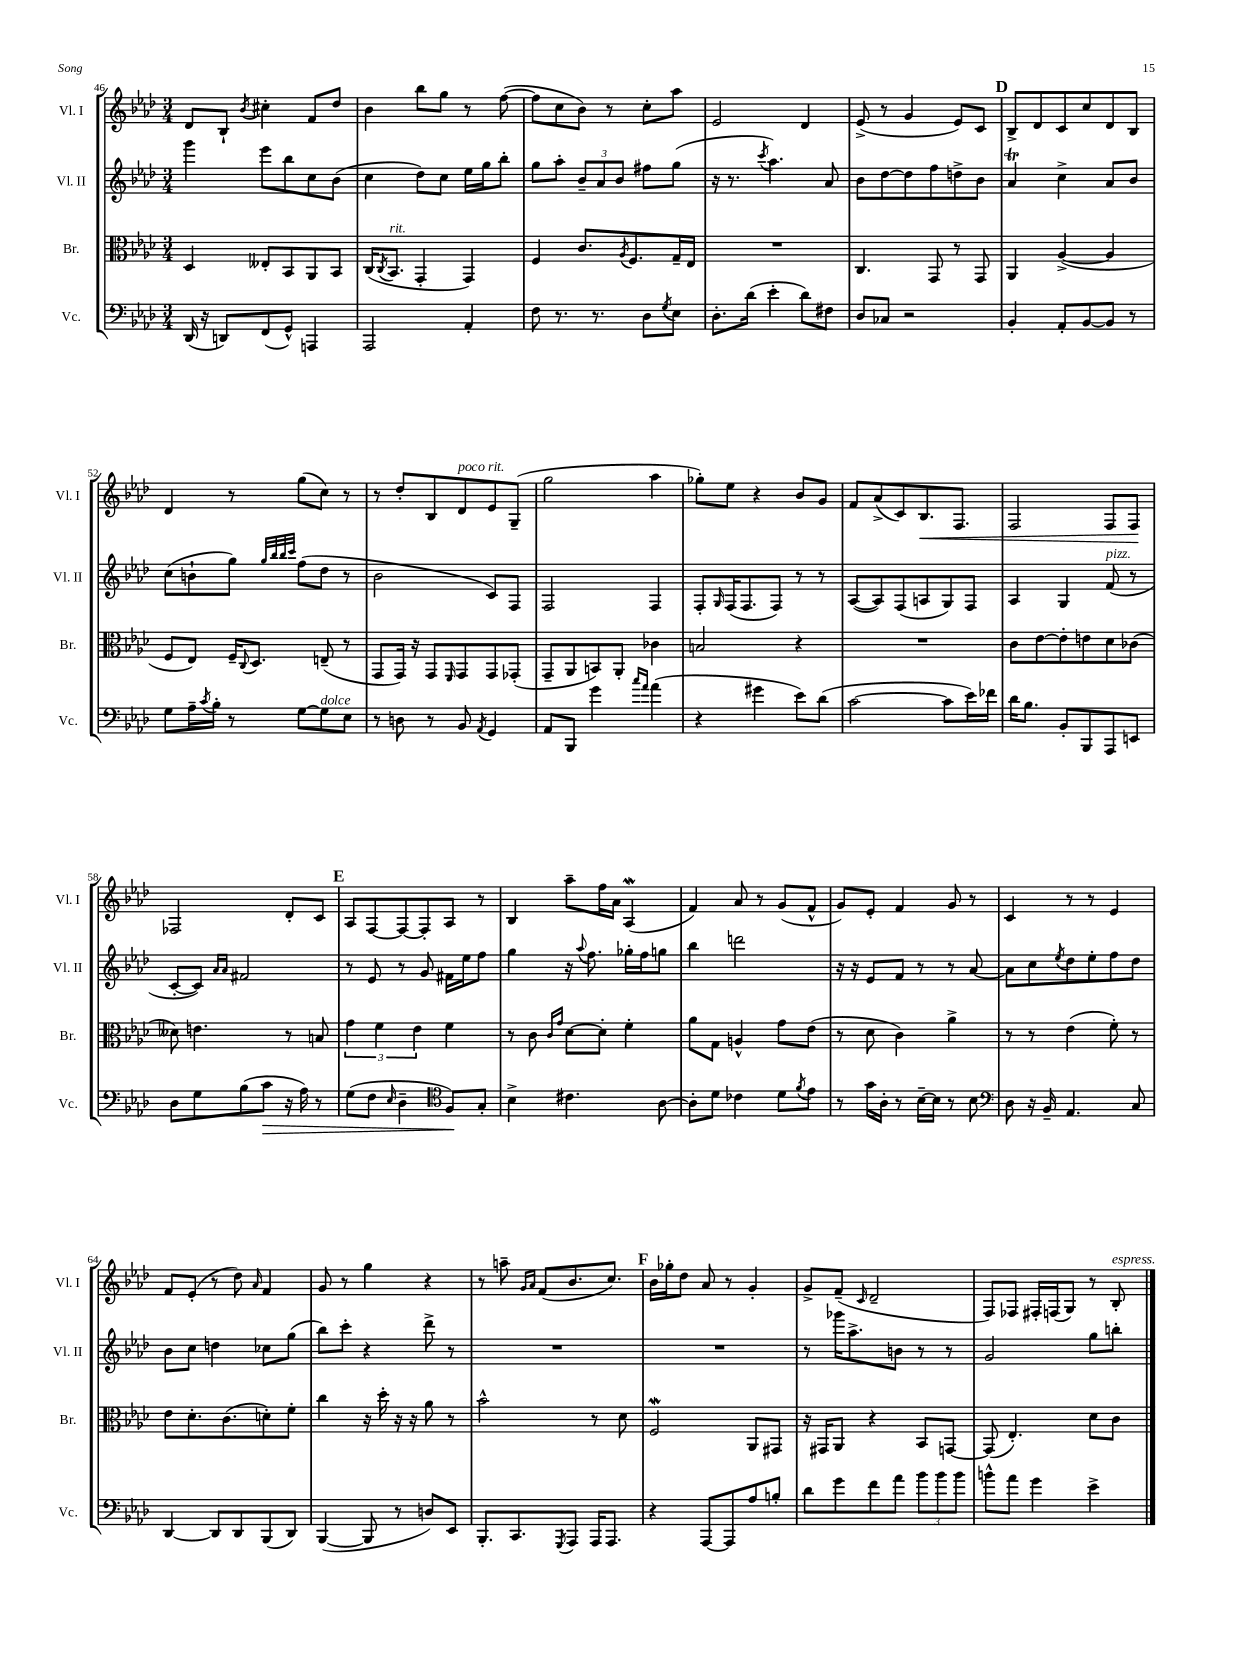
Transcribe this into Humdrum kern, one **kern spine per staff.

**kern	**kern	**kern	**kern
*staff4	*staff3	*staff2	*staff1
*clefF4	*clefC3	*clefG2	*clefG2
*k[b-e-a-d-]	*k[b-e-a-d-]	*k[b-e-a-d-]	*k[b-e-a-d-]
*M3/4	*M3/4	*M3/4	*M3/4
(16DD-	4D-	4ggg	8d-
16r	.	.	.
8DD)	.	.	8B-`
.	.	.	8qb-
(8FF	8E--'	8eee-	4cc#'
8GG^^)	8BB-	8bb-	.
4AAA	8AA-	8cc	8f
.	8BB-	(8b-	8dd-
=	=	=	=
2AAA-	(16C	4cc	4b-
.	8qC	.	.
.	8.BB-	.	.
.	4GG'	8dd-)	8bb-
.	.	8cc	8gg
4AA-'	4GG)	16ee-	8r
.	.	16gg	.
.	.	8bb-'	([8ff
=	=	=	=
8F	4F	8gg	8ff]
8.r	.	8aa-'	8cc
.	8.c	12b-~	8b-)
8.r	.	.	.
.	.	12a-	.
.	.	.	8r
.	.	12b-	.
.	8qA-	.	.
.	8.F	.	.
8D-	.	8ff#	8cc'
8qG	.	.	.
8E-	16G~	(8gg	8aa-
.	16E-	.	.
=	=	=	=
8.D-'	2.r	16r	2e-
.	.	8.r	.
(16d-	.	.	.
.	.	8qccc	.
4e-'	.	4.aa-)	.
8d-)	.	.	4d-
8F#	.	8a-	.
=	=	=	=
8D-	4.C	8b-	(8e-^
8C-	.	[8dd-	8r
2r	.	8dd-]	4g
.	8GG	8ff	.
.	8r	8dd^	8e-)
.	8GG	8b-	8c
=	=	=	=
4BB-'	4AA-	4a-	8B-^
.	.	.	8d-
8AA-'	([4A-^	4cc^	8c
[8BB-	.	.	8cc
8BB-]	4A-]	8a-	8d-
8r	.	8b-	8B-
=	=	=	=
8G	8F	(8cc	4d-
16A-~	8E-)	8b`	.
8qc	.	.	.
16B-'	.	.	.
8r	16F~	8gg)	8r
.	8qqC	.	.
.	8.D-	.	.
.	.	32qqgg	.
.	.	32qqbb-	.
.	.	32qqbb-	.
.	.	32qqccc	.
[8G	.	(8ff	(8gg
8G]	(8E~	8dd-	8cc)
8E-	8r	8r	8r
=	=	=	=
8r	8GG	2b-	8r
8D	16GG)	.	8dd-'
.	16r	.	.
8r	8GG	.	8B-
.	16qqFF	.	.
8BB-	8GG	.	8d-
8qAA-	.	.	.
4GG	8GG	8c)	8e-
.	(8GG-'	8F	(8G~
=	=	=	=
8AA-	8GG~	2F	2gg
8BBB-	8AA-	.	.
4g	8BB)	.	.
.	8AA-'	.	.
16qqcc	.	.	.
16qqa-	.	.	.
(4a-	4c-	4F	4aa-
=	=	=	=
4r	2B	8F'	8gg-')
.	.	16qqG	.
.	.	(16F	8ee-
.	.	8.F	.
4g#	.	.	4r
.	.	8F)	.
8e-)	4r	8r	8b-
(8d-	.	8r	8g
=	=	=	=
[2c	2.r	([8A-	8f
.	.	8A-])	(8a-^
.	.	(8F	8c)
.	.	8A	8.B-
8c]	.	8G)	.
.	.	.	8.F
16e-)	.	8F	.
16f-	.	.	.
=	=	=	=
16d-	8c	4A-	2F
8.B-	.	.	.
.	[8e-	.	.
8BB-'	8e-']	4G	.
8BBB-	8e	.	.
8AAA-	8d-	(8f	8F
8EE	(8c-	8r	8F
=	=	=	=
8D-	8d--)	[8c'	2F-
8G	4.e	8c])	.
.	.	16qqa-	.
.	.	16qqa-	.
(8B-	.	2f#	.
8c	.	.	.
16r	8r	.	8d-'
16A-)	.	.	.
8r	8B	.	8c
=	=	=	=
(8G	6g	8r	8A-
8F	.	8e-	[8F
.	6f	.	.
16qqE-	.	.	.
4D-~	.	8r	8F_
.	6e-	.	.
.	.	8g	8F']
*clefC4	*	*	*
8F)	4f	16f#	8A-
.	.	16ee-	.
8G'	.	8ff	8r
=	=	=	=
4B-^	8r	4gg	4B-
.	8c	.	.
.	16qqc	.	.
.	16qqg	.	.
4.c#	[8d-	16r	8aa-~
.	.	8qqaa-	.
.	.	8.ff	.
.	8d-']	.	16ff
.	.	.	16a-
.	4f'	16gg-'	(4A-
.	.	16ff	.
[8A-	.	8gg	.
=	=	=	=
8A-']	8a-	4bb-	4f)
8d-	8G	.	.
4c-	4A^^	2ddd	8a-
.	.	.	8r
8d-	8g	.	(8g
8qf	.	.	.
8e-	(8e-	.	8f^^
=	=	=	=
8r	8r	16r	8g)
.	.	16r	.
16g	8d-	8e-	8e-'
16A-'	.	.	.
8r	4c)	8f	4f
[16B-~	.	8r	.
16B-]	.	.	.
8r	4a-^	8r	8g
8B-	.	[8a-	8r
=	=	=	=
*clefF4	*	*	*
8D-	8r	8a-]	4c
16r	8r	8cc	.
16BB-~	.	.	.
.	.	8qee-	.
4.AA-	(4e-	8dd-	8r
.	.	8ee-'	8r
.	8f')	8ff	4e-
8C	8r	8dd-	.
=	=	=	=
[4DD-	8e-	8b-	8f
.	8.d-'	8cc	(8e-'
8DD-]	.	4dd	8r
.	(8.c	.	.
8DD-	.	.	8dd-)
.	.	.	16qqa-
(8BBB-	8d')	8cc-	4f
8DD-)	8f'	(8gg	.
=	=	=	=
([4BBB-	4cc	8bb-)	8g
.	.	8ccc'	8r
8BBB-]	16r	4r	4gg
.	16dd-'	.	.
8r	16r	.	.
.	16r	.	.
8D)	8a-	8ddd-^	4r
8EE-	8r	8r	.
=	=	=	=
8.BBB-'	2b-^^	2.r	8r
.	.	.	8aa~
8.CC	.	.	.
.	.	.	16qqg
.	.	.	16qqa-
.	.	.	(8f
8qGGG	.	.	.
8AAA-	.	.	8.b-
16AAA-	8r	.	.
8.AAA-	.	.	8.cc)
.	8d-	.	.
=	=	=	=
4r	2F	2.r	16b-
.	.	.	16gg-'
.	.	.	8dd-
[8AAA-	.	.	8a-
8AAA-]	.	.	8r
8A-	8AA-	.	4g'
8B'	8GG#	.	.
=	=	=	=
8d-	16r	8r	8g^
.	16GG#	.	.
8g	8AA-	16ggg-	(8f~
.	.	8.aa-^	.
.	.	.	16qqc
8f	4r	.	2d-~
8a-	.	8b	.
12b-	8BB-	8r	.
12b-	.	.	.
.	[8GG	8r	.
12b-	.	.	.
=	=	=	=
8b^^	(8GG]	2g	8F)
8a-	4.E-')	.	8F-
4g	.	.	16F#'
.	.	.	(16F
.	.	.	8G)
4e-^	8d-	8gg	8r
.	8c	8bb'	8B-'
==	==	==	==
*-	*-	*-	*-
